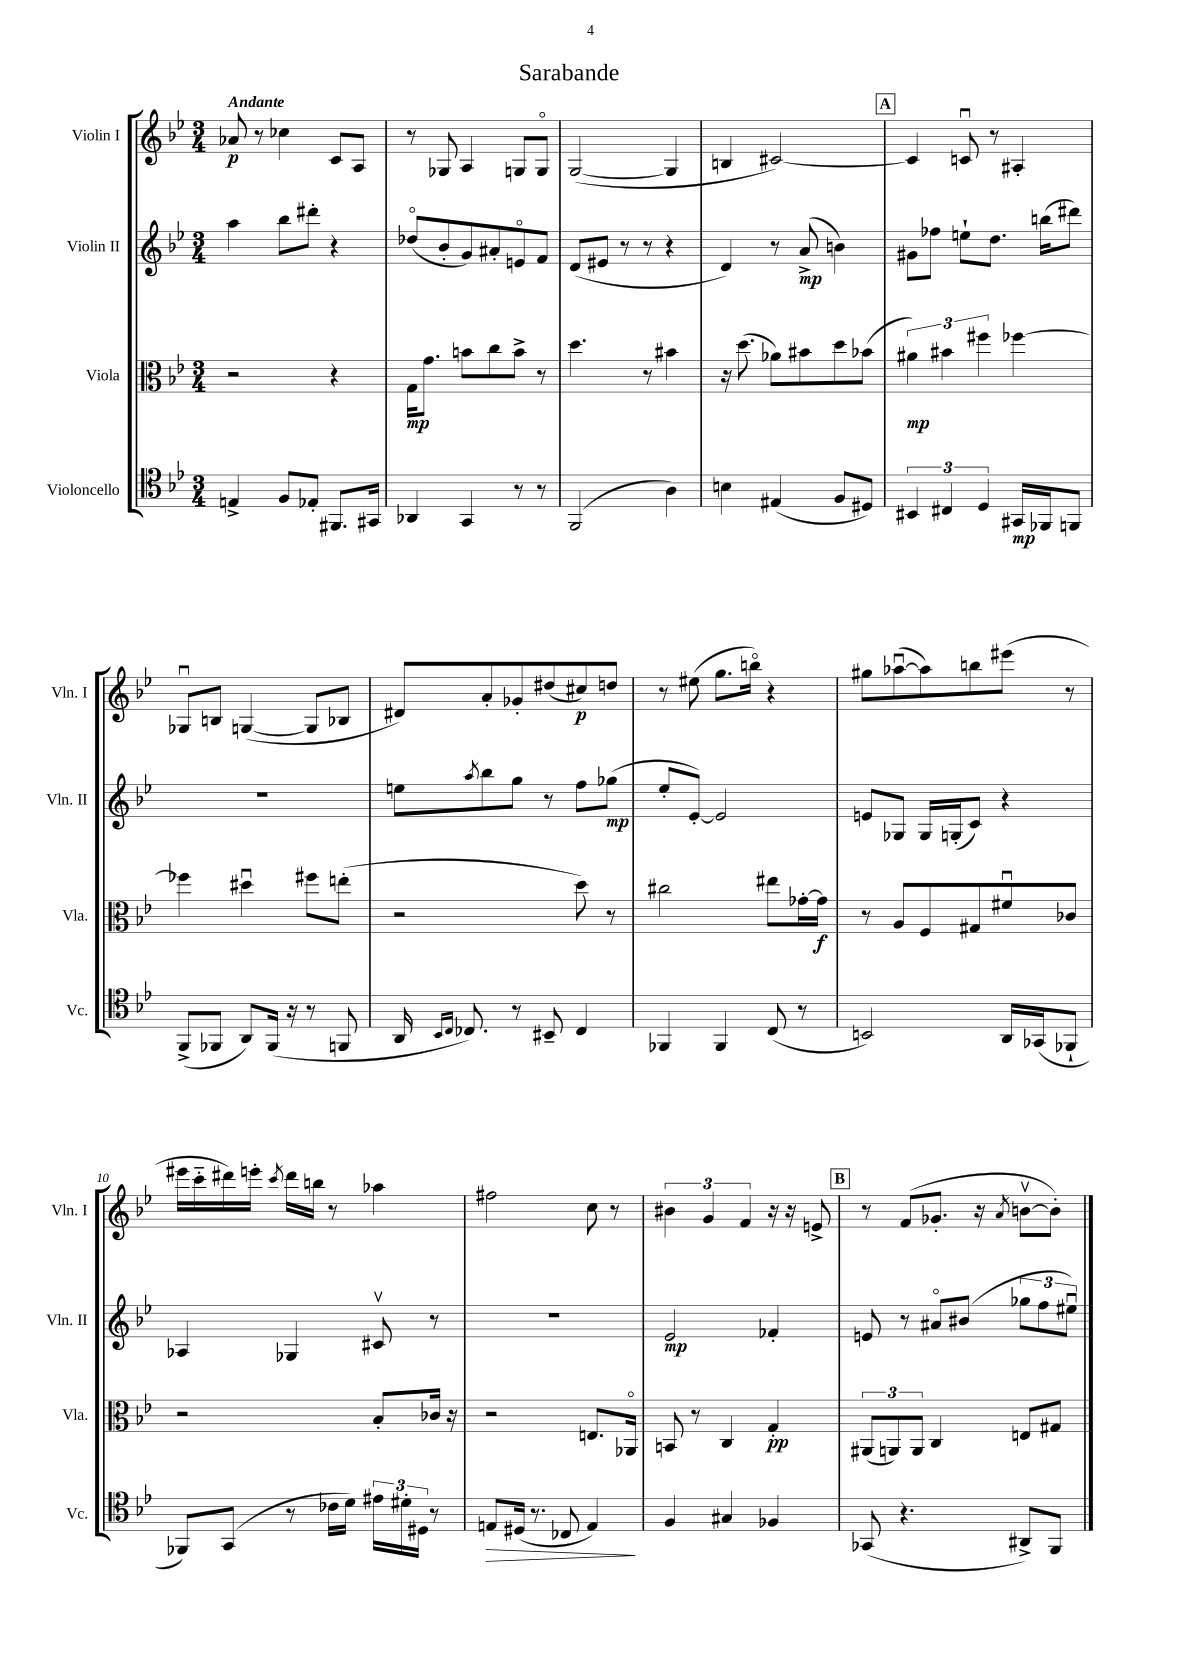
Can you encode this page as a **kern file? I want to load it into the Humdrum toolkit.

**kern	**dynam	**kern	**dynam	**kern	**dynam	**kern	**dynam
*part4	*part4	*part3	*part3	*part2	*part2	*part1	*part1
*staff4	*staff4	*staff3	*staff3	*staff2	*staff2	*staff1	*staff1
*I"Violoncello	*	*I"Viola	*	*I"Violin II	*	*I"Violin I	*
*I'Vc.	*	*I'Vla.	*	*I'Vln. II	*	*I'Vln. I	*
*clefC4	*	*clefC3	*	*clefG2	*	*clefG2	*
*k[b-e-]	*	*k[b-e-]	*	*k[b-e-]	*	*k[b-e-]	*
*M3/4	*	*M3/4	*	*M3/4	*	*M3/4	*
=1	=1	=1	=1	=1	=1	=1	=1
!	!	!	!	!	!	!LO:TX:a:B:t=Andante	!
4En^/	.	2r	.	4aa\	.	8a-X/	p
.	.	.	.	.	.	8r	.
8F/L	.	.	.	8bb-\L	.	4cc-X\	.
8E-X'/J	.	.	.	8ddd#X'\J	.	.	.
8.FF#X/L	.	4r	.	4r	.	8c/L	.
.	.	.	.	.	.	8A/J	.
16GG#X/Jk	.	.	.	.	.	.	.
=2	=2	=2	=2	=2	=2	=2	=2
4AA-X/	.	16G\KL	mp	(8dd-X/L	.	8r	.
.	.	8.g\J	.	.	.	.	.
.	.	.	.	8b-'/	.	8G-X/	.
4GG/	.	8bn\L	.	8g/)	.	4A/	.
.	.	8cc\	.	8a#X'/	.	.	.
8r	.	8b^\J	.	8en/	.	8Gn/L	.
8r	.	8r	.	8f/J	.	8G/J	.
=3	=3	=3	=3	=3	=3	=3	=3
(2FF/	.	4.dd\	.	(8d/L	.	([2G/	.
.	.	.	.	8e#X/J	.	.	.
.	.	.	.	8r	.	.	.
.	.	8r	.	8r	.	.	.
4A\)	.	4b#X\	.	4r	.	4G/]	.
=4	=4	=4	=4	=4	=4	=4	=4
4Bn\	.	16r	.	4d/)	.	4Bn/	.
.	.	(8.dd\	.	.	.	.	.
(4E#X/	.	8a-X\L)	.	8r	.	[2c#X/)	.
.	.	8b#X\	.	(8a^/	mp	.	.
8F/L	.	8dd\	.	4bn\)	.	.	.
8D#X/J)	.	(8b-X\J	.	.	.	.	.
!!LO:REH:place=s1:t=A
=5	=5	=5	=5	=5	=5	=5	=5
6BB#X/	.	6a#X\)	mp	8g#X\L	.	4c#/]	.
.	.	.	.	8ff-X\J	.	.	.
6C#X/	.	6b#X\	.	.	.	.	.
.	.	.	.	8een`\L	.	8cnu/	.
6D/	.	6ff#X\	.	.	.	.	.
.	.	.	.	8.dd\J	.	8r	.
16GG#X/LL	mp	[4ff-X\	.	.	.	4A#X'/	.
16FF-X/J	.	.	.	(16bbn\KL	.	.	.
8FFn/J	.	.	.	8ddd#X\J)	.	.	.
!!LO:LB:g=z
=6	=6	=6	=6	=6	=6	=6	=6
(8FF^/L	.	4ff-X\]	.	2.r	.	8G-Xu/L	.
8FF-X/J	.	.	.	.	.	8Bn/J	.
8AA/L)	.	4dd#Xu\	.	.	.	([4Gn/	.
(16FF-/Jk	.	.	.	.	.	.	.
16r	.	.	.	.	.	.	.
8r	.	8ff#X\L	.	.	.	8G/L]	.
8FFn/	.	(8een'\J	.	.	.	8B-X/J	.
=7	=7	=7	=7	=7	=7	=7	=7
16AA/	.	2r	.	8een\L	.	8d#X/L)	.
16qqBB-/LL	.	.	.	.	.	.	.
16qqC/JJ	.	.	.	.	.	.	.
8.C-X/)	.	.	.	.	.	.	.
.	.	.	.	8qaa/	.	.	.
.	.	.	.	8bb-\	.	8a'/	.
8r	.	.	.	8gg\J	.	8g-X'/	.
8BB#X~/	.	.	.	8r	.	(8dd#X/	.
4C-/	.	8dd\)	.	8ff\L	.	8cc#X/)	p
.	.	8r	.	(8gg-X\J	mp	8ddn/J	.
=8	=8	=8	=8	=8	=8	=8	=8
4FF-X/	.	2cc#X\	.	8ee-'/L	.	8r	.
.	.	.	.	[8e-'/J)	.	(8ee#X\	.
4FF-/	.	.	.	2e-/]	.	8.gg\L	.
.	.	.	.	.	.	16bbn\Jk)	.
(8C/	.	8ee#X\L	.	.	.	4r	.
8r	.	[16g-X'\L	.	.	.	.	.
.	.	16g-\JJ]	f	.	.	.	.
=9	=9	=9	=9	=9	=9	=9	=9
2BBn/)	.	8r	.	8en/L	.	8gg#X\L	.
.	.	8A/L	.	8G-X/J	.	([8aa-Xu\	.
.	.	8F/	.	16G-/LL	.	8aa-\])	.
.	.	.	.	(16Gn'/J	.	.	.
.	.	8G#X/	.	8c/J)	.	8bbn\	.
16AA/LL	.	8f#Xu/	.	4r	.	(8eee#X\J	.
(16GG-X/J	.	.	.	.	.	.	.
8FF-X`/J	.	8c-X/J	.	.	.	8r	.
!!LO:LB:g=z
=10	=10	=10	=10	=10	=10	=10	=10
8FF-X/L)	.	2r	.	4A-X/	.	16eee#X\LL	.
.	.	.	.	.	.	16ccc\	.
(8GG/J	.	.	.	.	.	16ddd#X\)	.
.	.	.	.	.	.	16eeen'\JJ	.
.	.	.	.	.	.	8qccc/	.
8r	.	.	.	4G-X/	.	16ddd#\LL	.
.	.	.	.	.	.	16bbn\JJ	.
16c-X\LL	.	.	.	.	.	8r	.
16d\JJ)	.	.	.	.	.	.	.
24e#X\LL	.	8B-'/L	.	8c#Xv/	.	4aa-X\	.
24d#X'\	.	.	.	.	.	.	.
24D#X\JJ	.	.	.	.	.	.	.
8r	.	16c-X/Jk	.	8r	.	.	.
.	.	16r	.	.	.	.	.
=11	=11	=11	=11	=11	=11	=11	=11
!	!LO:HP:b	!	!	!	!	!	!
8En/L	>	2r	.	2.r	.	2ff#X\	.
(16D#X/Jk	.	.	.	.	.	.	.
8.r	.	.	.	.	.	.	.
8C-X/	.	.	.	.	.	.	.
4E/)	.	8.En/L	.	.	.	8cc\	.
.	.	.	.	.	.	8r	.
.	.	16AA-X/Jk	.	.	.	.	.
.	]	.	.	.	.	.	.
=12	=12	=12	=12	=12	=12	=12	=12
4F/	.	8BBn/	.	2e-/	mp	6b#X\	.
.	.	8r	.	.	.	.	.
.	.	.	.	.	.	6g/	.
4G#X/	.	4C/	.	.	.	.	.
.	.	.	.	.	.	6f/	.
4F-X/	.	4G'/	pp	4f-X'/	.	16r	.
.	.	.	.	.	.	16r	.
.	.	.	.	.	.	8en^/	.
!!LO:REH:place=s1:t=B
=13	=13	=13	=13	=13	=13	=13	=13
(8GG-X/	.	(12AA#X/L	.	8en/	.	8r	.
.	.	12AAn/)	.	.	.	.	.
4.r	.	.	.	8r	.	(8f/L	.
.	.	12AA/J	.	.	.	.	.
.	.	4C/	.	8a#X/L	.	8.g-X'/J	.
.	.	.	.	(8b#X/J	.	.	.
.	.	.	.	.	.	16r	.
.	.	.	.	.	.	8qa/	.
8AA#X^/L)	.	8En/L	.	12gg-X\L	.	[8bnv\L	.
.	.	.	.	12ff\	.	.	.
8FF/J	.	8G#X/J	.	.	.	8b'\J])	.
.	.	.	.	12ee#Xu\J)	.	.	.
==	==	==	==	==	==	==	==
*-	*-	*-	*-	*-	*-	*-	*-
